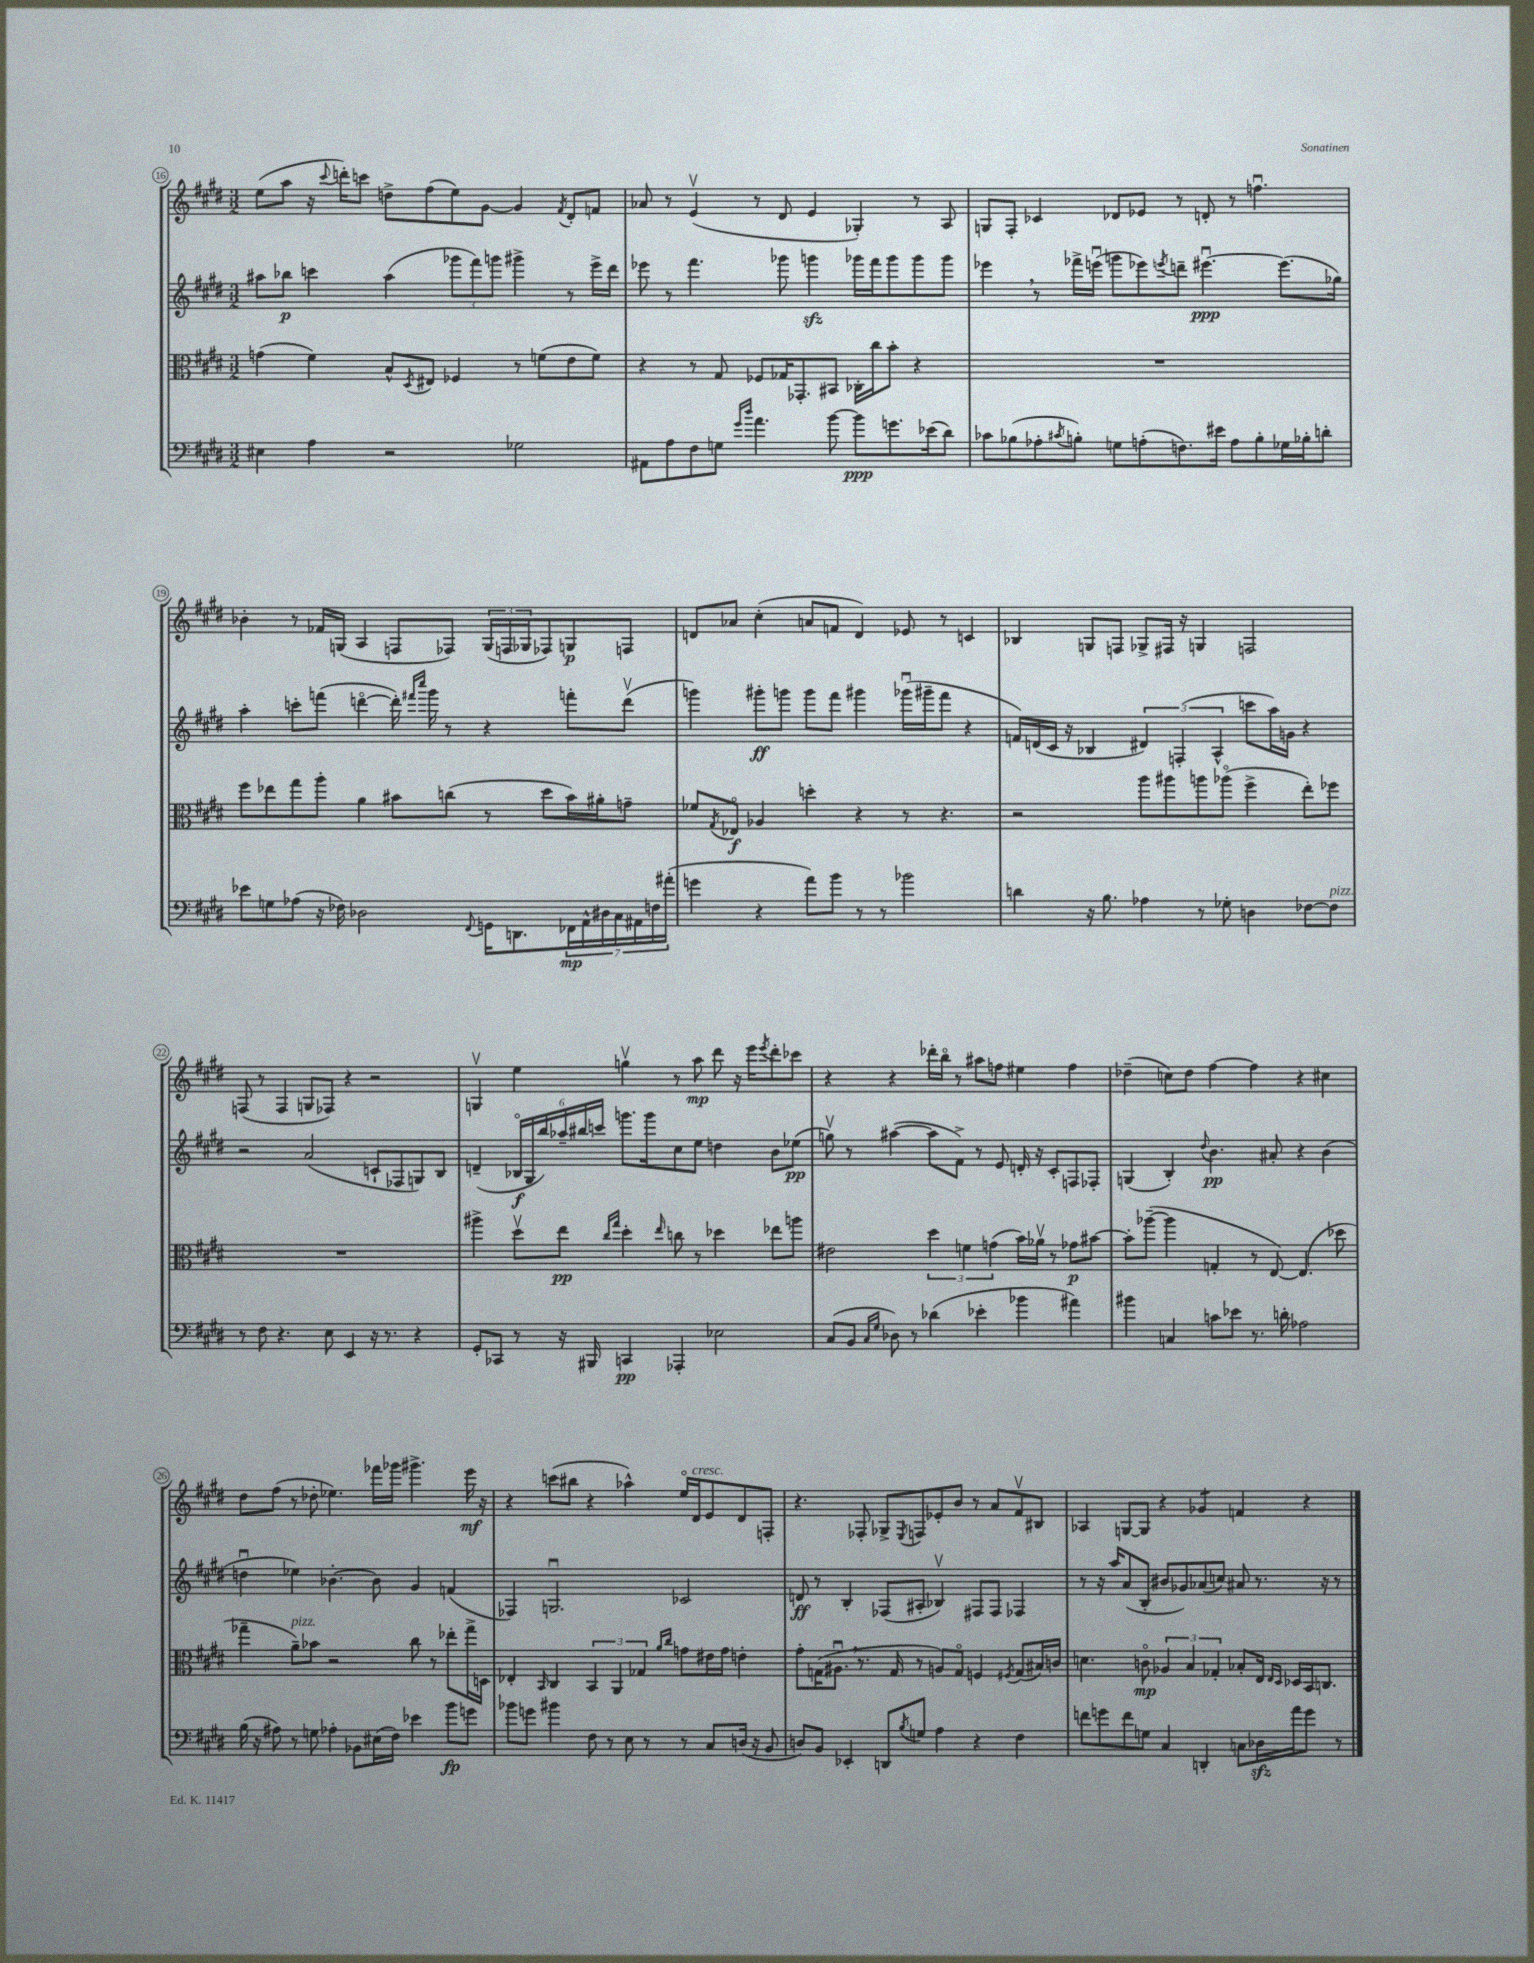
<<
\new StaffGroup <<
\new Staff = "s0" {
    \clef treble \key e \major \numericTimeSignature \time 3/2
    e''8( a''8 r16 \appoggiatura { cis'''8 } d'''16-.) c'''8 d''8-> fis''8( e''8) gis'8~ gis'4 \acciaccatura { fis'8 } dis'8-. f'8 |
    aes'8 r8 e'4\upbow( r8 dis'8 e'4 ges4-.) r8 a8 |
    g8 fis8-. ces'4 des'8 ees'8 r8 d'8-. r8 f''4.\downbow |
    bes'4-. r8 fes'16 g16( a4 f8 fes8) \tuplet 3/2 { g16( f16 ges16 } fes8) g8\p f8 |
    d'8 aes'8 cis''4-.( a'8 f'8 d'4) ees'8 r8 c'4 |
    bes4 g8 f8 ges8-> fis16 r16 g4 f2 |
    f8( r8 f4 g8 fes8) r4 r2 |
    g4\upbow e''4 g''4\upbow r8 a''8\mp dis'''8 r16 e'''16 \acciaccatura { e'''8 } dis'''8-. ces'''8 |
    r4 r4 des'''16-. b''16\flageolet r8 ais''8 f''8 eis''4 f''4 |
    des''4--( c''8) des''8 fis''4~ fis''4 r4 cis''4 |
    dis''8 fis''8( r8 des''8-. ees''4.) fes'''16 ges'''16 gis'''4.-> e'''16\mf r16 |
    r4 c'''8( bis''8 r4 aes''4-^) e''16\flageolet dis'16^\markup { \italic "cresc." } e'8 dis'8 f8-. |
    r4. fes8-. ges8-> \acciaccatura { e8 } f8 ees'8-. b'8 r8 a'8 fis'8\upbow bis8 |
    aes4 g8~ g8 r4 ges'4:8 f'4 r4 \bar "|." |
}
\new Staff = "s1" {
    \clef treble \key e \major \numericTimeSignature \time 3/2
    ais''8 bes''8\p c'''4 ais''4( \tuplet 3/2 { ges'''8 fis'''8) g'''8 } gis'''4-> r8 e'''16-> dis'''16 |
    ees'''8 r8 fis'''4. ges'''8 g'''4\sfz ges'''16 fis'''16 ges'''8 ges'''8 ges'''8 |
    ees'''4 \breathe r8 fes'''16-> e'''16\downbow( g'''8 ees'''8) \acciaccatura { e'''8 } d'''8-- eis'''4.~\downbow\ppp eis'''8.( ges''16) |
    a''4-. c'''8-. f'''8( d'''4~\flageolet d'''16-.) \grace { fis'''16 cis''''16 } gis'''16 r8 r4 f'''8-. d'''8\upbow( |
    g'''4) gis'''8-.\ff g'''8 g'''8 fis'''8 gis'''4 ges'''16\downbow( gis'''16-- fis'''8 r4 |
    f'16) d'16( cis'16 r16 bes4 \tuplet 3/2 { dis'4) f4-.( a4-^ } c'''8 a''16) g'16 r4 |
    r2 a'2( c'8-! fes8 g8) b8 |
    d'4--( \tuplet 6/4 { bes16\flageolet\f gis16 b''16) aes''16-- bis''16 c'''16 } g'''8. g'''16 cis''8 e''8 d''4 b'8 ees''8\pp( |
    g''8\upbow) r8 ais''4~( ais''8 fis'8->) r8 e'8 d'16-. r16 cis'8-. f8 fes8-. |
    g4( b4-.) \appoggiatura { dis''8 } b'4.\pp ais'8-. r4 b'4( |
    d''4\downbow ees''4) bes'4.~-. bes'8 gis'4 f'4( |
    fes4) g2.\downbow ces'2 |
    d'8\ff r8 b4-. fes8( ais8-. bes4\upbow) fis8 fis8 fes4 |
    r8 r16 a''16 a'8( b8-. bis'8 ges'8) aes'8( c''8) ais'8 r8. r16 r8 \bar "|." |
}
\new Staff = "s2" {
    \clef alto \key e \major \numericTimeSignature \time 3/2
    g'4( fis'4) b8-^ \acciaccatura { dis8 } eis8 fes4 r8 f'8( e'8 f'8) |
    r4 r8 gis8 fes8 ges16 ges,8.-. bis,8 ces16-. cis''16 b'8-. r4 |
    R1. |
    fis''8 ees''8 gis''8 a''8-. a'4 bis'8 c''8( r8 dis''8 bis'16) ais'16-. g'8-- |
    fes'8 \acciaccatura { gis8 } ees8\flageolet\f aes4 d''4-. r4 r8 r4. |
    r2 a''8 ais''8 a''8 aes''8\flageolet( fis''4-> e''8-.) fes''8 |
    R1. |
    ais''4-> dis''8\upbow e''8\pp \grace { cis''16 gis''16 } dis''4-. \grace { e''16 } c''8 r8 des''4 ees''8 a''8 |
    eis'2 \tuplet 3/2 { dis''4 f'4 g'4( } b'16) aes'16\upbow r8 ges'8\p bis'8~ |
    bis'8-. aes''8~--( aes''4 g4-. r8 e8~) e4.( des''8 |
    ges''4-- a'8--^\markup { \italic "pizz." }) bes'8 r2 cis''8 r8 ees''8-. ges''16-> d16 |
    ees4-. \grace { b,16 } cis4 \tuplet 3/2 { b,4 a,4 ges4 } \grace { a'16 cis''16 } g'8 eis'16 g'16 e'4-. |
    gis'8-. g16( ais8.\downbow \breathe r8. g16 r8 a8) g8\flageolet f4 \acciaccatura { fis8 } g8( bis16) c'16 |
    d'4. c'8\flageolet\mp \tuplet 3/2 { aes4 b4 ges4-. } bes8-. e16 \grace { e16 dis16 } des16 b,16 c8. \bar "|." |
}
\new Staff = "s3" {
    \clef bass \key e \major \numericTimeSignature \time 3/2
    eis4 a4 r2 ges2 |
    ais,8 a8 fis8 g8 \grace { gis'16 dis''16 } a'4. b'8~ b'8\ppp g'8. ees'16( dis'8) |
    ces'8 bes8( aes8-. \acciaccatura { cis'8 } b8-.) g8 a8-.( f8.) eis'16 a8 b8-. ges16 bes16-. d'8-. |
    ees'8 g8 aes8( r16 fes16) des2 \appoggiatura { fis,8 } g,16 d,8. \tuplet 7/4 { fes,16\mp a,16-^ dis16 cis16 ais,16 f16 ais'16-.( } |
    g'4 r4 a'8) b'8 r8 r8 bes'2 |
    d'4 r16 b8. aes4 r8 ges8-. d4 fes8~ fes8^\markup { \italic "pizz." } |
    r8 fis8 r4. e8 e,4 r16 r8. r4 |
    gis,8-. ces,8 r8 r16 bis,,16 c,4\pp aes,,4-. ees2 |
    cis8( b,8 \grace { cis16 gis16 } des8) r8 des'4( ees'4-. bes'4 ais'4) |
    bis'4 c4 c'8 ees'8 r8. d'16-. aes2 |
    b16( r16 ais8) r8 g8 aes4-. bes,8 eis16( fis16) ees'4 b'8\fp g'8 |
    bes'8 g'8 bis'4 fis8 r8 e8 r8 r8 cis8 d16( r16 b,8 |
    d8) b,8 ees,4-. d,8 \acciaccatura { b8 } g8 a4 r4 fis4 |
    f'8 g'8 f'8 g8 cis4 d,4-. c8 des16\sfz a'16 g'8 r8 \bar "|." |
}
>>
>>
\layout { \context { \Score currentBarNumber = #16 \override BarNumber.stencil = #(make-stencil-circler 0.1 0.3 ly:text-interface::print) } }
